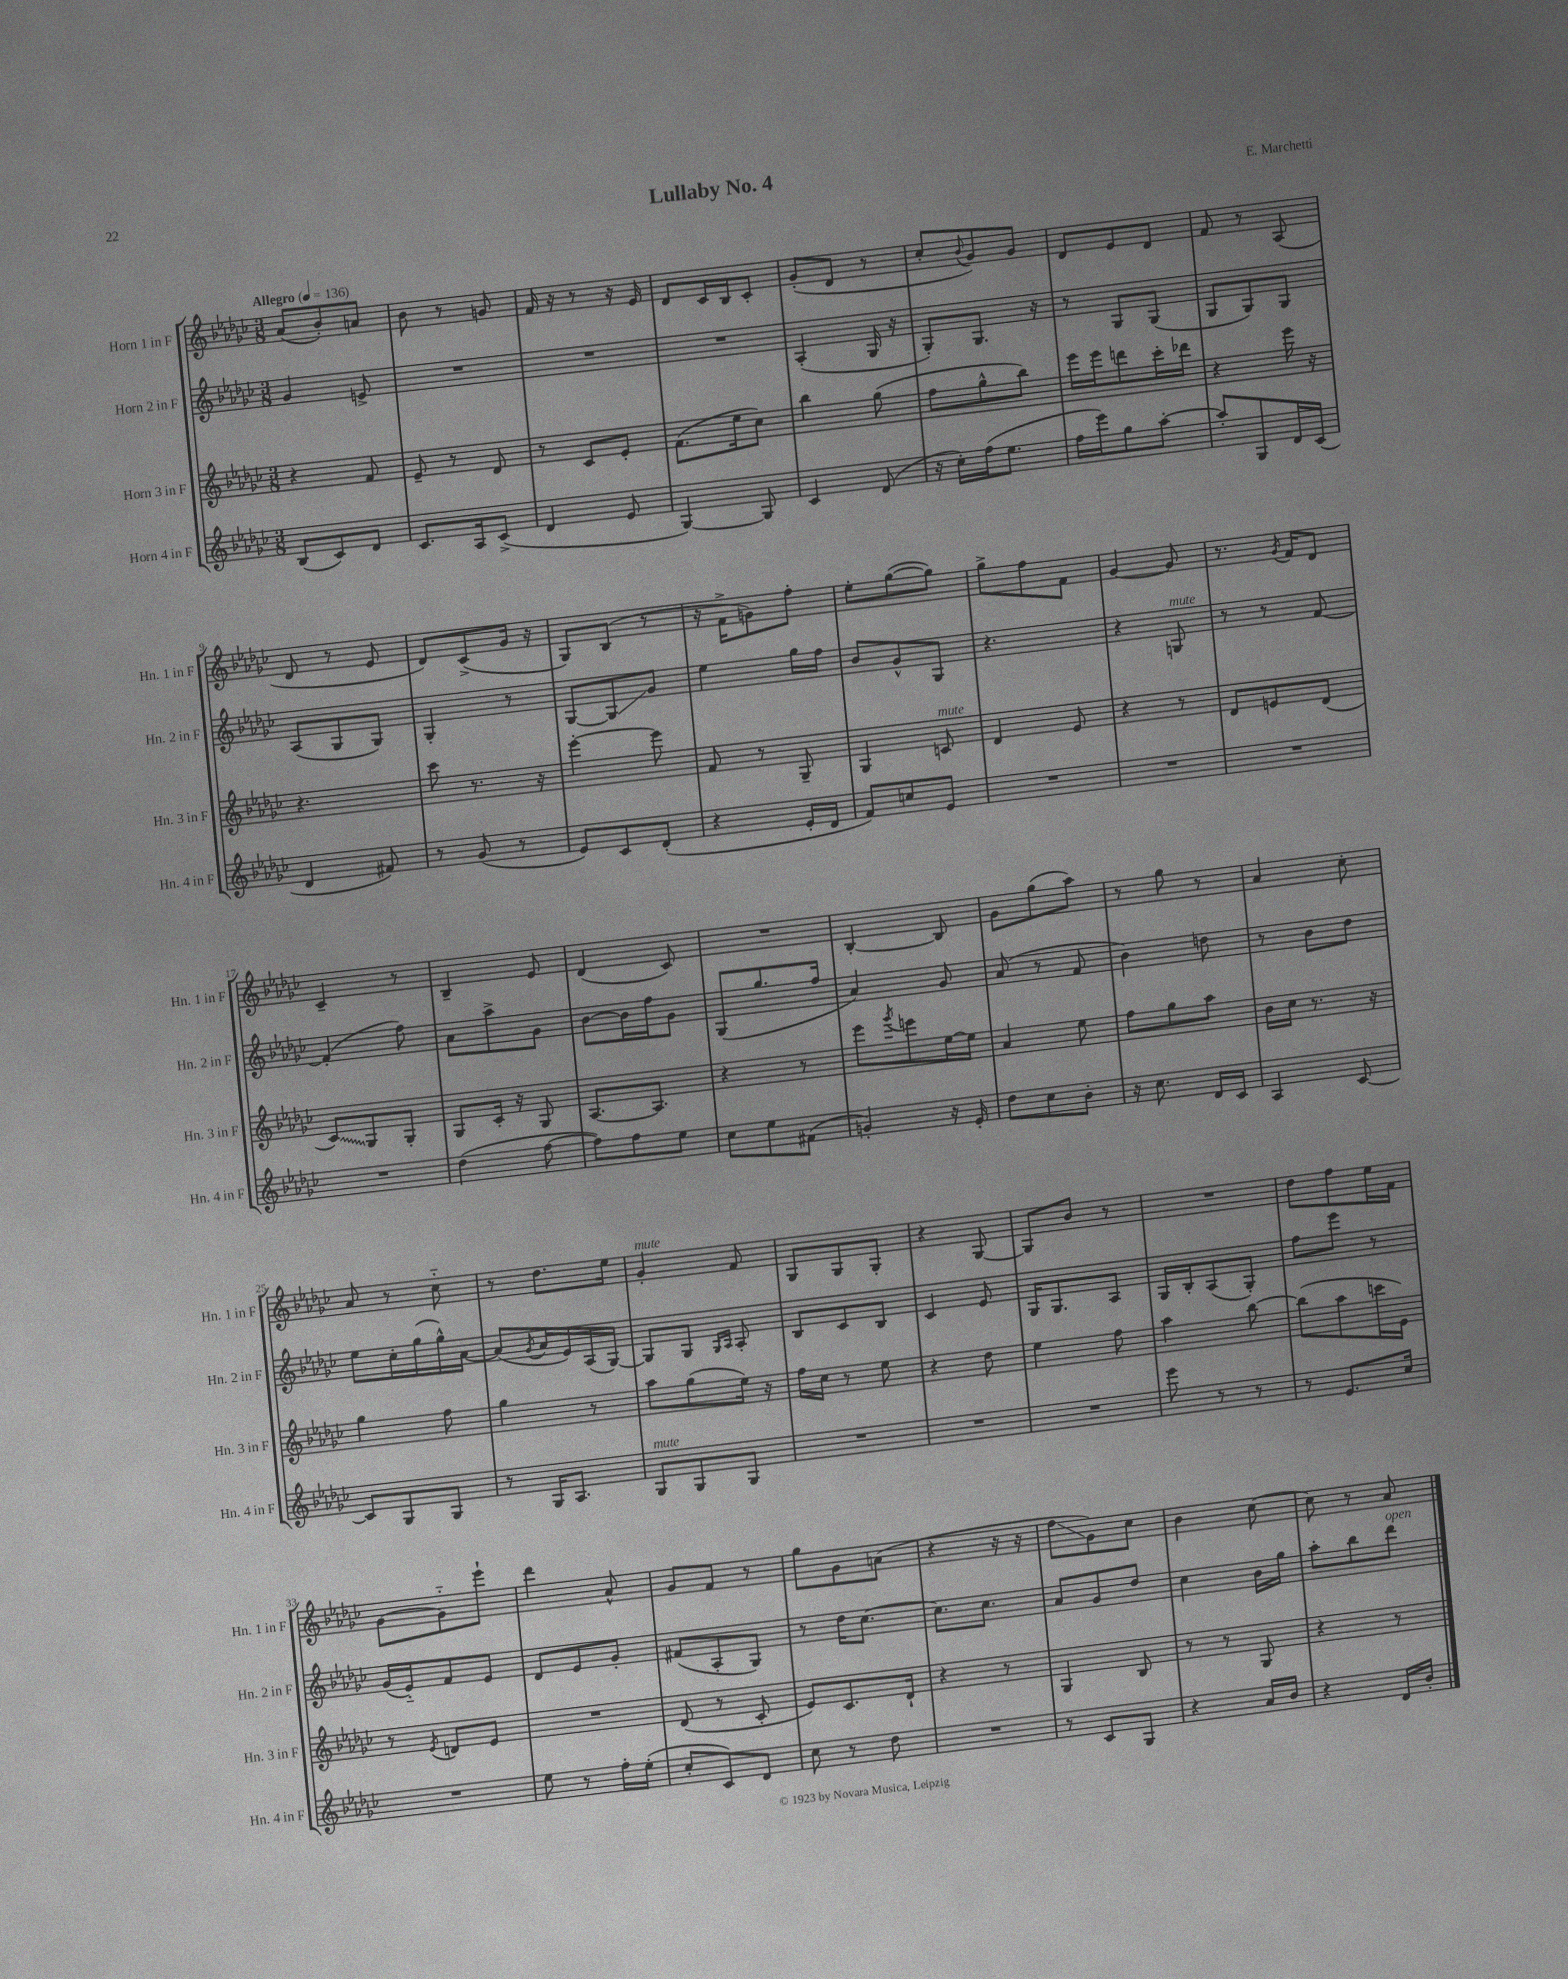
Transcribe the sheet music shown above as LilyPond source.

\header { title = "Lullaby No. 4" composer = "E. Marchetti" }
<<
\new StaffGroup <<
\new Staff = "s0" \with { instrumentName = "Horn 1 in F" shortInstrumentName = "Hn. 1 in F" } {
    \clef treble \key ges \major \numericTimeSignature \time 3/8 \tempo "Allegro" 4 = 136
    aes'8( bes'8-.) a'8 |
    bes'8 r8 g'8 |
    f'16 r16 r8 r16 ees'16 |
    des'8 ces'16 bes16 ces'8-. |
    ges'8-.( des'8 r8 |
    ces''8-. \appoggiatura { bes'8 } ges'8) ges'8 |
    des'8 ees'8 des'8 |
    f'8 r8 aes8( |
    des'8 r8 ees'8 |
    des'8) ces'8->( ges'16 r16 |
    ges8) bes8( r8 |
    r16 f'16-> g'8) f''8-. |
    ees''8-. ges''8~( ges''8) |
    ges''8-> f''8 f'8 |
    ges'4~ ges'8 |
    r8. \acciaccatura { ges'8 } f'16 des'8 |
    ces'4-- r8 |
    bes4-- ees'8 |
    des'4( ces'8) |
    R4. |
    bes4~-. bes8 |
    ges'8 ges''8( aes''8) |
    r8 ges''8 r8 |
    aes'4 ces''8-. |
    aes'8 r8 ces''8-_ |
    r8 des''8. ees''16 |
    ges'4-.^\markup { \italic "mute" } f'8 |
    ges8 ges8 ges8-. |
    r4 ges8~ |
    ges8 bes'8 r8 |
    R4. |
    des''8 f''8 ees''16 f'16 |
    ges'8~ ges'8-_ ees'''8-! |
    des'''4 aes'8-^ |
    ges'8 f'8 r8 |
    ges''8 ges'8 a'8( |
    r4 r16 r16 |
    f''8\glissando ges'8) ces''8 |
    bes'4 ces''8~ |
    ces''8 r8 aes'8 \bar "|." |
}
\new Staff = "s1" \with { instrumentName = "Horn 2 in F" shortInstrumentName = "Hn. 2 in F" } {
    \clef treble \key ges \major \numericTimeSignature \time 3/8
    ges'4 e'8-> |
    R4. |
    R4. |
    R4. |
    aes4-.( ges16 r16 |
    ges8-.) ges8. r16 |
    r8 ges8 ges8( |
    ges8 ges8) ges8 |
    aes8( ges8 ges8) |
    ges4-. r8 |
    ges8~ ges8\glissando ges'8 |
    ees''4 ges''16 f''16 |
    bes'8 ges'8-^ ges8 |
    r4. |
    r4 g8^\markup { \italic "mute" } |
    r8 r8 f'8~ |
    f'4-.( f''8) |
    aes'8 aes''8-> ges'8 |
    bes'8~ bes'16 f''16 ges'8 |
    ges8( ges''8. f''16 |
    aes'4) ges'8 |
    aes'8( r8 f'8 |
    bes'4) d''8 |
    r8 bes'8 des''8 |
    ees''8 ces''16-. ges''16( ges''16-^) aes'16~ |
    aes'8( \acciaccatura { ges'8 } aes'16 ees'16) aes16( ges16~) |
    ges8 ges8 \grace { ges16 aes16 } aes8-. |
    bes8 ces'8 bes8 |
    ces'4 ees'8 |
    ges16 ges8. aes8 |
    ges16 bes16-. aes8( ges8-.) |
    f''8 ees'''8 r8 |
    ges'16( ees'16-_) f'8 ees'8 |
    des'8 ees'8 ges'8-. |
    fis'8( aes8-. ges8) |
    r8 des''16 ces''8.~ |
    ces''8. ces''8. |
    aes'8 ges'8 des''8 |
    ces''4 bes'16 ges''16 |
    aes''8-. bes''8 des'''8^\markup { \italic "open" } \bar "|." |
}
\new Staff = "s2" \with { instrumentName = "Horn 3 in F" shortInstrumentName = "Hn. 3 in F" } {
    \clef treble \key ges \major \numericTimeSignature \time 3/8
    r4 f'8 |
    ees'8-- r8 des'8 |
    r8 ces'8 ees'8-. |
    f'8.( ees''16 ces''8) |
    bes''4 ges''8( |
    f''8 ges''8-^ bes''8) |
    ees'''16 ees'''16 d'''8 ces'''16-. des'''16 |
    r4 ees'''16 r16 |
    r4. |
    ces'''8 r8. r16 |
    ees'''4~-. ees'''8 |
    f'8 r8 ges8-- |
    ges4 c'8^\markup { \italic "mute" } |
    des'4 ees'8 |
    r4 r8 |
    des'8 e'8 des'8( |
    \once \override Glissando.style = #'zigzag ces'8\glissando) ges8 ges8-. |
    ges8 ces'16-. r16 ges8 |
    aes8.~ aes8. |
    r4 r8 |
    ees'''8 \acciaccatura { ges'''8 } e'''8 ees''16~ ees''16 |
    aes'4 ees''8 |
    f''8 ges''8 aes''8 |
    bes'16 ces''16 r8. r16 |
    ges''4 f''8 |
    ges''4 r8 |
    aes''8 ges''8( ees''16) r16 |
    f''16 ces''16 r8 ees''8 |
    r4 des''8 |
    ees''4 f''8 |
    aes''4 bes''8~ |
    bes''8( aes''8 c'''16 ees'16) |
    r8 \acciaccatura { ees'8 } d'8 ees'8 |
    R4. |
    des'8( r8 ces'8-. |
    ees'8) ces'8. des'16-! |
    r4 r8 |
    ges4 bes8 |
    r8 r8 ges8 |
    r4 r8 \bar "|." |
}
\new Staff = "s3" \with { instrumentName = "Horn 4 in F" shortInstrumentName = "Hn. 4 in F" } {
    \clef treble \key ges \major \numericTimeSignature \time 3/8
    bes8( ces'8) des'8 |
    ces'8. aes16 ces'8->( |
    des'4 ees'8 |
    ges4~) ges8 |
    ces'4 des'8( |
    r16 ces''16-.) f''16( ees''8. |
    f''16 ees'''16) ges''8 aes''8~-. |
    aes''8-. ges8 des'16 ces'16( |
    des'4 fis'8) |
    r8 ges'8( r8 |
    ees'8) ces'8 des'8-.( |
    r4 ees'16-. des'16 |
    f'8) c''8 ees'8 |
    R4. |
    R4. |
    R4. |
    R4. |
    des''4( f''8~ |
    f''8) f''8 ees''8 |
    ces''8 ees''8 fis'8( |
    g'4-.) r16 ees'16-. |
    des''8 ces''8 bes'8-. |
    r16 ces''8. des'16 ces'16 |
    aes4 ces'8~ |
    ces'8 ges8 ges8 |
    r8 ges16 aes8. |
    ges8^\markup { \italic "mute" } ges8 ges8 |
    R4. |
    R4. |
    R4. |
    ees'''8 r8 r8 |
    r8 ees'8. ces''16 |
    R4. |
    ees''8 r8 f''16-. ees''16-.( |
    ces''8-. ces'8) des'8 |
    ces''8 r8 des''8 |
    R4. |
    r8 ces'8 ges8 |
    r4 aes'16 bes'16 |
    r4 des'16 bes'16-. \bar "|." |
}
>>
>>
